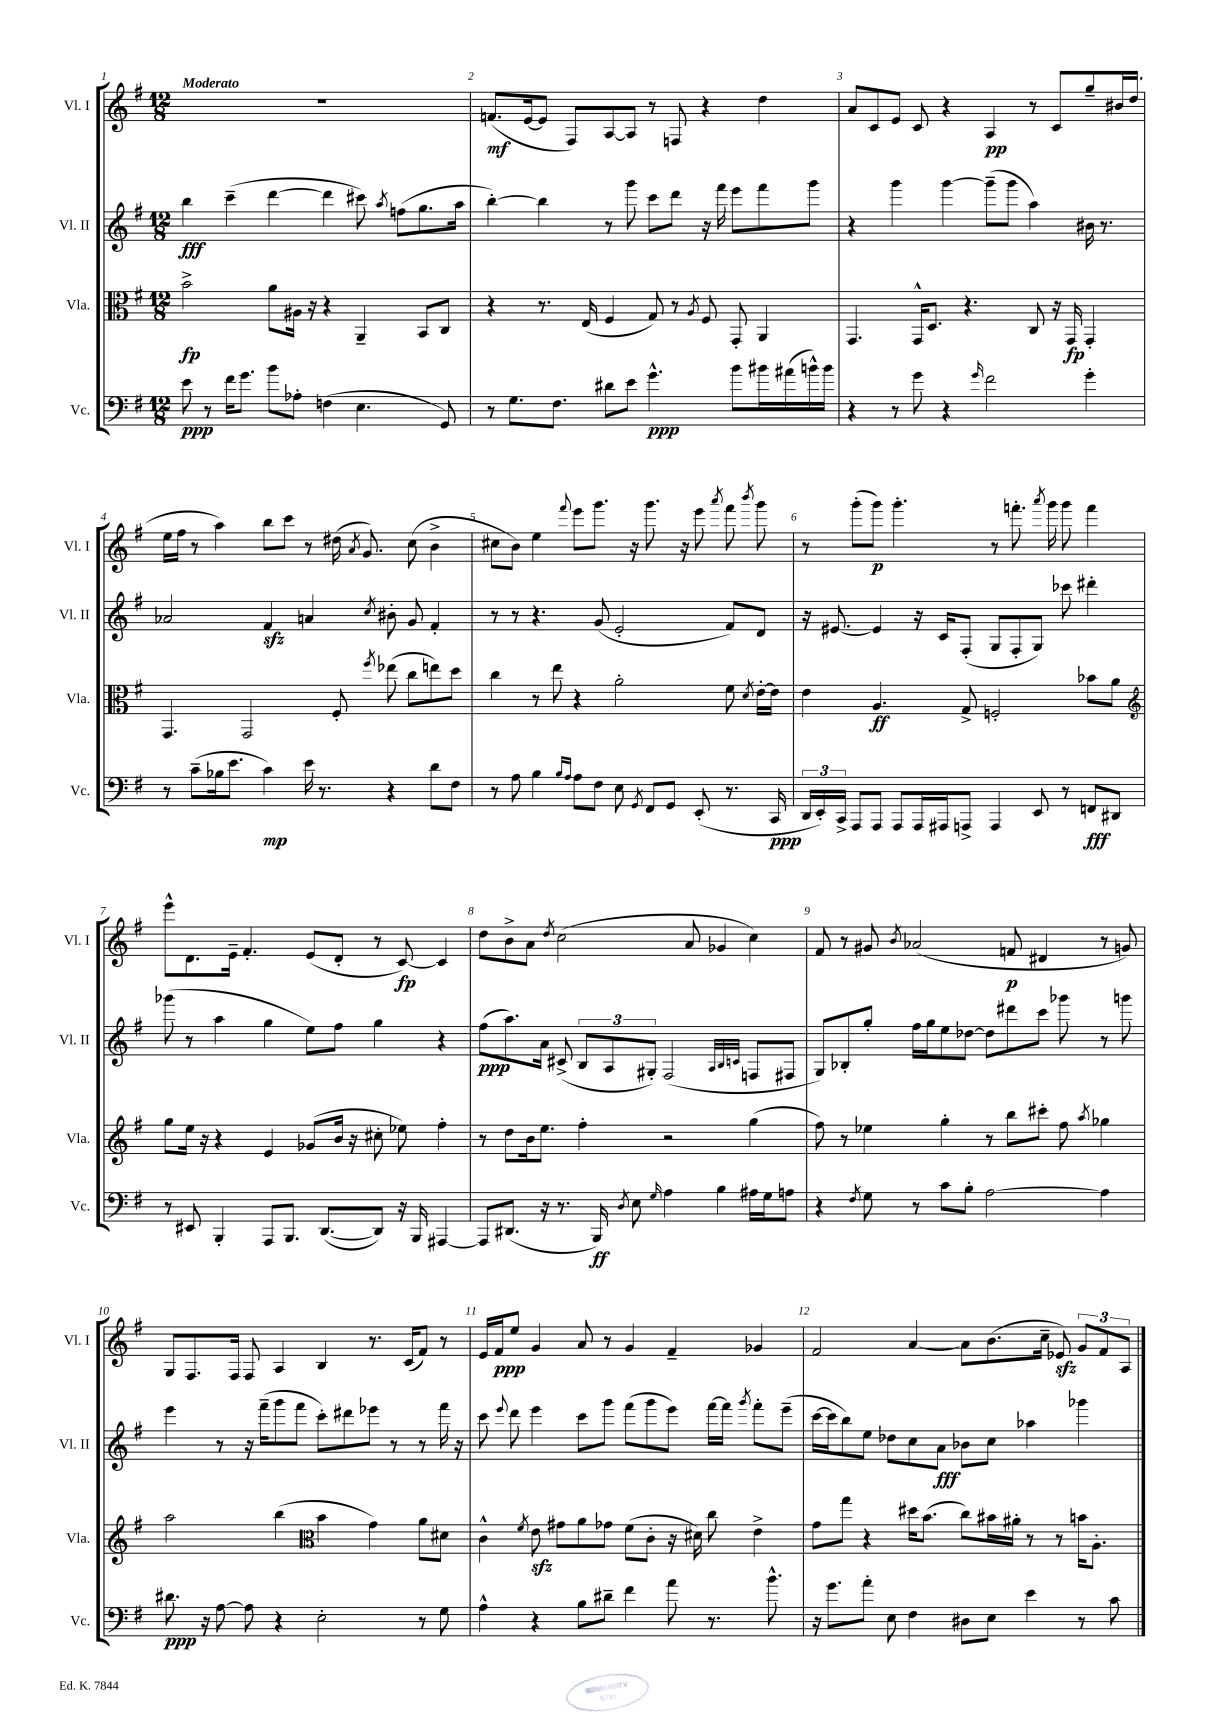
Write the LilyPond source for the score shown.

<<
\new StaffGroup <<
\new Staff = "s0" \with { instrumentName = "Vl. I" shortInstrumentName = "Vl. I" } {
    \clef treble \key g \major \numericTimeSignature \time 12/8 \tempo "Moderato"
    \autoBeamOff R1. |
    f'8.[\mf( e'16~ e'8] fis8[) a8~ a8] r8 f8 r4 d''4 |
    a'8[ c'8 e'8] c'8 r4 a4\pp r8 c'8[ g''8-- bis'16 d''16]( |
    e''16[ fis''16] r8 a''4) b''8[ c'''8] r8 dis''16( \acciaccatura { a'8 } g'8.) c''8( b'4-> |
    cis''8[ b'8]) e''4 \appoggiatura { fis'''8 } e'''8[ g'''8.] r16 g'''8. r16 e'''8 \acciaccatura { a'''8 } fis'''8 \acciaccatura { b'''8 } g'''8 |
    r8 g'''8[-.( g'''8]\p) g'''4.-. r8 f'''8.-. \acciaccatura { a'''8 } g'''16 g'''8 f'''4 |
    e'''8[-^ d'8. e'16]-- fis'4.-. e'8[( d'8]-. r8 c'8~\fp) c'4 |
    d''8[ b'8-> a'8] \acciaccatura { d''8 } c''2( a'8 ges'4 c''4) |
    fis'8 r8 gis'8 \acciaccatura { b'8 } aes'2( f'8\p dis'4 r8 g'8) |
    g8[ fis8. fis16] fis8 a4 b4 r8. c'16[( fis'8]) r8 |
    e'16[ fis'16\ppp e''8] g'4 a'8 r8 g'4 fis'4-- ges'4 |
    fis'2 a'4~ a'8[ b'8.( c''16]-- ees'8\sfz) \tuplet 3/2 { g'8[ fis'8 a8] } \bar "|." |
}
\new Staff = "s1" \with { instrumentName = "Vl. II" shortInstrumentName = "Vl. II" } {
    \clef treble \key g \major \numericTimeSignature \time 12/8
    \autoBeamOff b''4\fff c'''4--( d'''4~ d'''4 cis'''8) \acciaccatura { a''8 } f''8[( g''8. a''16] |
    b''4~-.) b''4 r8 g'''8 c'''8[ d'''8] r16 fis'''16 e'''8[ fis'''8 g'''8] |
    r4 g'''4 g'''4~ g'''8[--( g'''8] a''4) bis'16 r8. |
    aes'2 fis'4\sfz a'4 \acciaccatura { c''8 } bis'8-. g'8 fis'4-. |
    r8 r8 r4. g'8( e'2-. fis'8[) d'8] |
    r16 eis'8.~ eis'4 r16 c'16[ fis8]-.( g8[ fis8-. g8]) ces'''8 dis'''4-. |
    ges'''8( r8 a''4 g''4 e''8[) fis''8] g''4 r4 |
    fis''8[\ppp( a''8.) a'16] cis'8->( \tuplet 3/2 { b8[ a8 gis8]-.) } fis2( \grace { a32[ b32 c'32] } f8[ fis8] |
    g8[) bes8-. g''8]-. fis''16[ g''16 e''8 des''8]~ des''8[ dis'''8 c'''8] ges'''8 r8 g'''8 |
    e'''4 r8 r16 fis'''16[--( g'''8 fis'''8] c'''8[-.) dis'''8 ees'''8] r8 r8 fis'''16 r16 |
    c'''8 \appoggiatura { e'''8 } d'''8 e'''4 c'''8[ g'''8] fis'''8[( g'''8 e'''8]) fis'''16[~ fis'''16] \acciaccatura { g'''8 } fis'''8[-. e'''8]--( |
    c'''16[~ c'''16 b''8) e''8] des''8[ c''8 a'8]\fff bes'8[ c''8] aes''4 ges'''4 \bar "|." |
}
\new Staff = "s2" \with { instrumentName = "Vla." shortInstrumentName = "Vla." } {
    \clef alto \key g \major \numericTimeSignature \time 12/8
    \autoBeamOff b'2->\fp a'8[ ais16] r16 r4 a,4-- b,8[ c8] |
    r4 r8. e16( fis4 g8) r8 \acciaccatura { a8 } fis8 g,8-. a,4 |
    g,4. g,16[-^ d8.] r4. c8 r16 g,16\fp g,4-. |
    g,4. g,2 fis8-. \acciaccatura { fis''8 } ees''8( c''8[ e''8) d''8] |
    c''4 r8 e''8 r4 a'2-. fis'8 \acciaccatura { d'8 } e'16[~-. e'16] |
    e'4 a4.\ff g8-> f2-. bes'8[ a'8] |
    \clef treble g''8[ e''16] r16 r4 e'4 ges'8[( b'16] r16 cis''8-. ees''8) fis''4-. |
    r8 d''8[ b'16 e''8.] fis''4-. r2 g''4( |
    fis''8) r8 ees''4 g''4-. r8 b''8[ cis'''8]-. fis''8 \acciaccatura { a''8 } ges''4 |
    a''2 b''4( \clef alto b'4 g'4) a'8[ dis'8] |
    c'4-^ \acciaccatura { fis'8 } e'8\sfz gis'8[ a'8 ges'8] fis'8[( c'8]-. r16 dis'16) c''8 e'4-> |
    g'8[ g''8] r4 dis''16[ b'8.]( c''8[) bis'16 ais'16]-. r8 r8 b'16[ a8.]-. \bar "|." |
}
\new Staff = "s3" \with { instrumentName = "Vc." shortInstrumentName = "Vc." } {
    \clef bass \key g \major \numericTimeSignature \time 12/8
    \autoBeamOff e'8\ppp r8 fis'16[ g'8.] b'8[ aes8]-. f4( e4. g,8) |
    r8 g8.[ fis8.] dis'8[ e'8] g'4.-^\ppp b'8[ bis'16 ais'16( b'16-^) b'16] |
    r4 r8 g'8 r4 \grace { g'16 } fis'2 g'4-. |
    r8 c'8[--( bes16 e'8.] c'4\mp) e'16 r8. r4 d'8[ fis8] |
    r8 a8 b4 \grace { b16[ a16] } a8[ fis8] e8 \acciaccatura { g,8 } fis,8[ g,8] e,8-.( r8. c,16\ppp |
    \tuplet 3/2 { d,16[ e,16-.) c,16]-> } a,,8[ a,,8] a,,8[ a,,16 ais,,16 a,,8]-> a,,4 e,8 r8 f,8[\fff dis,8] |
    r8 eis,8 b,,4-. a,,8[ b,,8.] d,8.[~( d,8]) r16 b,,16 ais,,4~ |
    ais,,8[ dis,8.]( r16 r8. b,,16\ff) \acciaccatura { d8 } e8 \grace { g16 } a4 b4 ais16[ g16 a8] |
    r4 \acciaccatura { fis8 } g8 r8 c'8[ b8]-. a2~ a4 |
    dis'8.\ppp r16 a8~ a8 r4 e2-. r8 g8 |
    a4-^ r4 b8[ dis'8]-- fis'4 a'8 r8. b'8.-^ |
    r16 g'8.[ a'8]-. e8 fis4 dis8[ e8] e'4 r8 c'8 \bar "|." |
}
>>
>>
\layout { \context { \Score \override BarNumber.break-visibility = ##(#f #t #t) barNumberVisibility = #all-bar-numbers-visible } }
